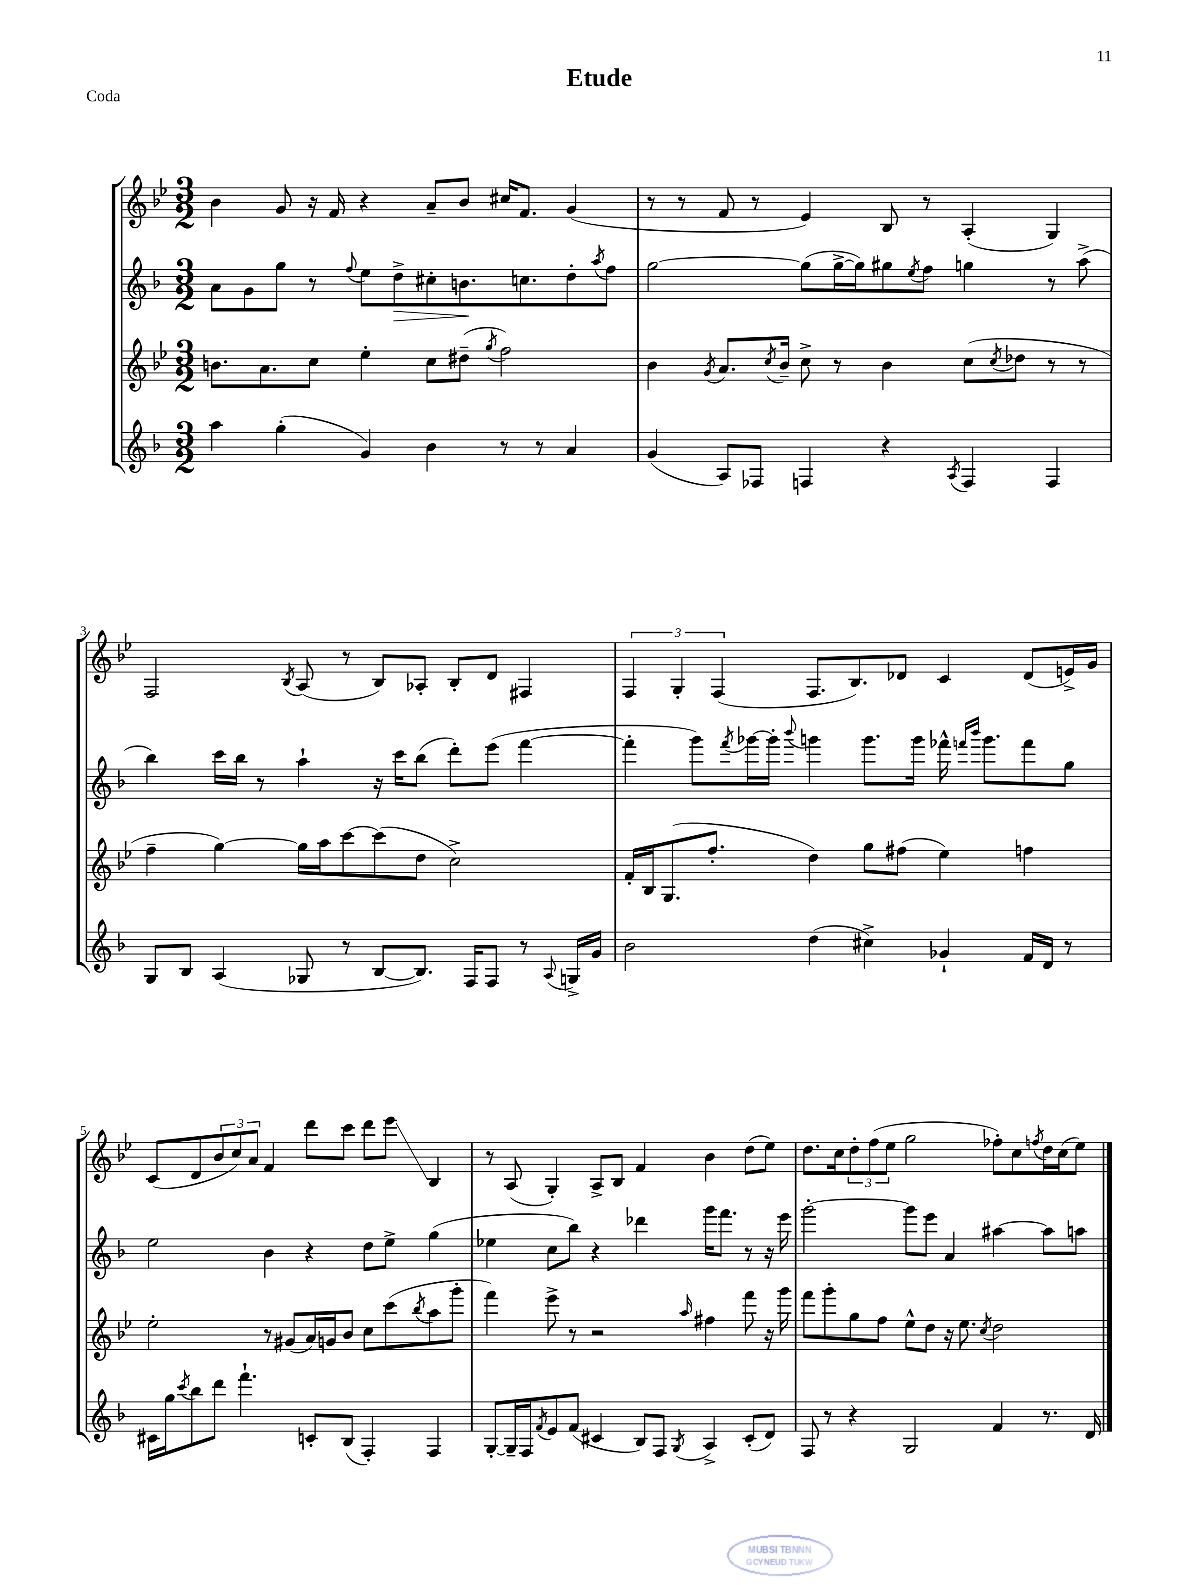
\header { title = "Etude" piece = "Coda" }
<<
\new StaffGroup <<
\new Staff = "s0" {
    \clef treble \key bes \major \numericTimeSignature \time 3/2
    bes'4 g'8 r16 f'16 r4 a'8-- bes'8 cis''16 f'8. g'4( |
    r8 r8 f'8 r8 ees'4) bes8 r8 a4-.( g4) |
    f2 \acciaccatura { bes8 } a8( r8 bes8) aes8-. bes8-. d'8 fis4 |
    \tuplet 3/2 { f4 g4-. f4( } f8. bes8.) des'8 c'4 des'8( e'16->) g'16 |
    c'8( d'8 \tuplet 3/2 { bes'8 c''8) a'8 } f'4 d'''8 c'''8 d'''8 ees'''8\glissando bes4 |
    r8 a8( g4-.) a8-> bes8 f'4 bes'4 d''8( ees''8) |
    d''8. c''16 \tuplet 3/2 { d''8-. f''8( ees''8 } g''2 fes''8-.) c''8 \acciaccatura { f''8 } d''16 c''16( ees''8) \bar "|." |
}
\new Staff = "s1" {
    \clef treble \key f \major \numericTimeSignature \time 3/2
    a'8 g'8 g''8 r8 \appoggiatura { f''8 } e''8 d''8->\> cis''8-. b'8.\! c''8. d''8-. \acciaccatura { a''8 } f''8 |
    g''2~ g''8( g''16~-> g''16) gis''8 \acciaccatura { e''8 } f''8 g''4 r8 a''8->( |
    bes''4) c'''16 bes''16 r8 a''4-! r16 c'''16 bes''8( d'''8-.) e'''8( f'''4~ |
    f'''4-. g'''8) \acciaccatura { f'''8 } ges'''16~ ges'''16-. \appoggiatura { bes'''8 } g'''4 g'''8. g'''16 fes'''16-^ \grace { f'''16 bes'''16 } g'''8. f'''8 g''8 |
    e''2 bes'4 r4 d''8 e''8-> g''4( |
    ees''4 c''8 bes''8) r4 des'''4 g'''16 f'''8. r8 r16 e'''16 |
    g'''2~-. g'''8 e'''8 a'4 ais''4~ ais''8 a''8 \bar "|." |
}
\new Staff = "s2" {
    \clef treble \key bes \major \numericTimeSignature \time 3/2
    b'8. a'8. c''8 ees''4-. c''8 dis''8--( \acciaccatura { g''8 } f''2) |
    bes'4 \acciaccatura { g'8 } a'8. \acciaccatura { c''8 } bes'16-- c''8-> r8 bes'4 c''8( \acciaccatura { c''8 } des''8 r8 r8 |
    f''4-- g''4~) g''16 a''16 c'''8~ c'''8( d''8 c''2->) |
    f'16-. bes16 g8.( f''8.-. d''4) g''8 fis''8( ees''4) f''4 |
    ees''2-. r8 gis'8( a'16) g'16 bes'8 c''8 c'''8( \acciaccatura { bes''8 } a''8 g'''8-. |
    f'''4) ees'''8-> r8 r2 \grace { a''16 } fis''4 f'''8 r16 g'''16 |
    f'''8 g'''8-. g''8 f''8 ees''8-^ d''8 r16 ees''8. \acciaccatura { c''8 } d''2 \bar "|." |
}
\new Staff = "s3" {
    \clef treble \key f \major \numericTimeSignature \time 3/2
    a''4 g''4-.( g'4) bes'4 r8 r8 a'4 |
    g'4( a8) fes8 f4 r4 \acciaccatura { a8 } f4 f4 |
    g8 bes8 a4( ges8 r8 bes8~ bes8.) f16 f8 r8 \appoggiatura { a8 } g16-> g'16 |
    bes'2 d''4( cis''4->) ges'4-! f'16 d'16 r8 |
    cis'16 g''16 \acciaccatura { c'''8 } bes''8 d'''8 f'''4.-! c'8-. bes8( f4-.) f4 |
    g8~-. g16-- f16 \acciaccatura { f'8 } e'8 f'8( cis'4 bes8) f8 \acciaccatura { g8 } a4-> cis'8-.( d'8) |
    f8 r8 r4 g2 f'4 r8. d'16 \bar "|." |
}
>>
>>
